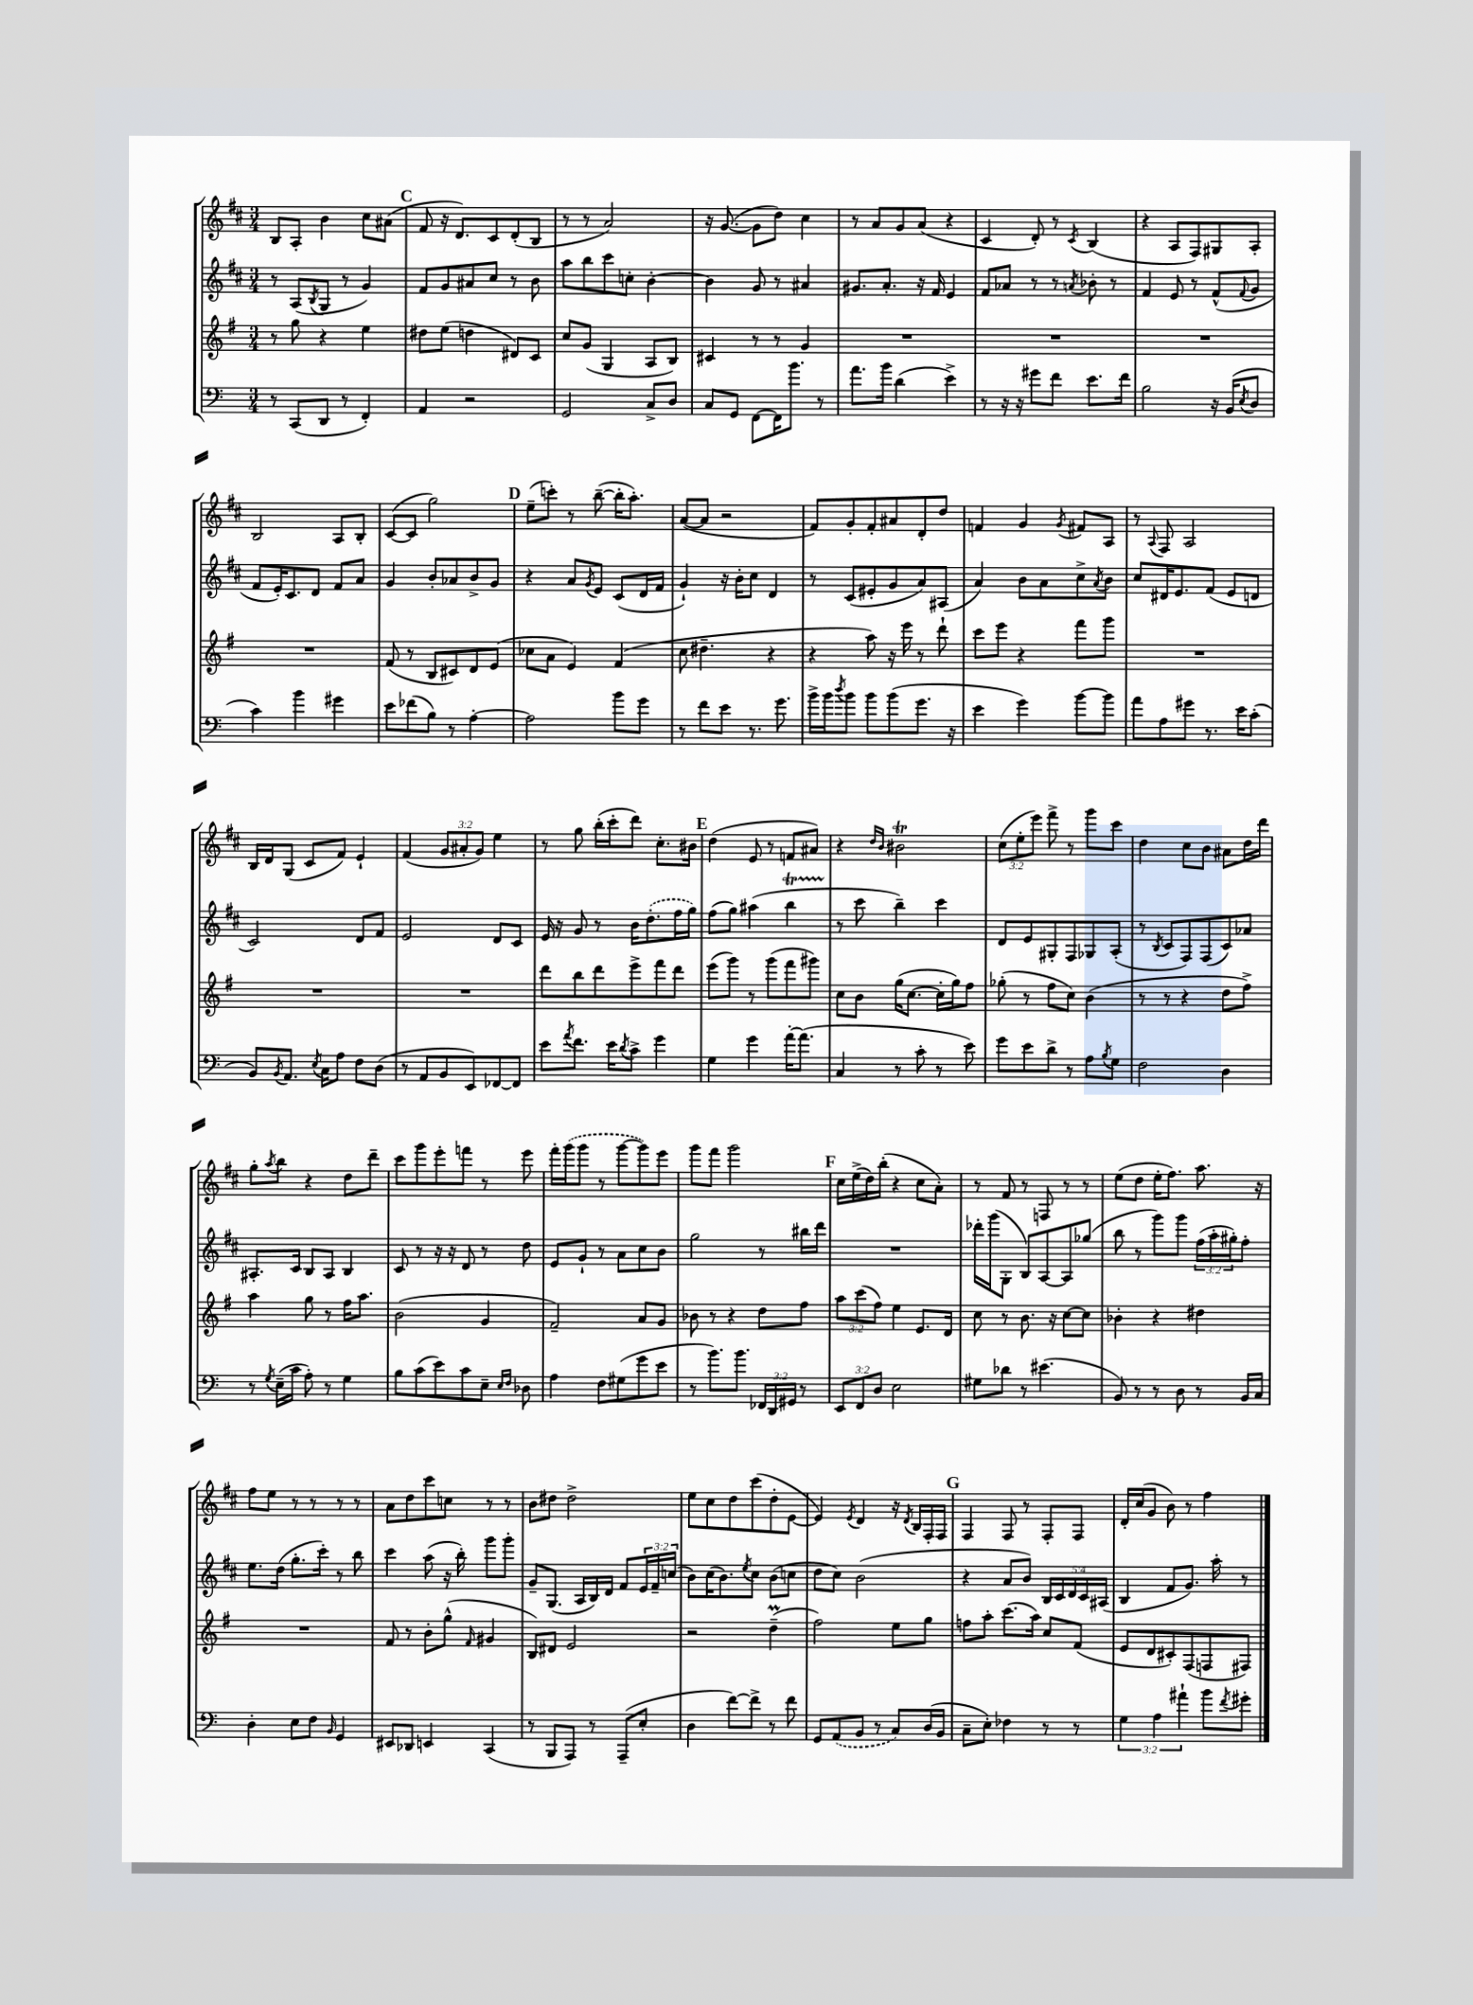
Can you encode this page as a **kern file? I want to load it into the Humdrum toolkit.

**kern	**kern	**kern	**kern
*part4	*part3	*part2	*part1
*staff4	*staff3	*staff2	*staff1
*clefF4	*clefG2	*clefG2	*clefG2
*k[]	*k[f#]	*k[f#c#]	*k[f#c#]
*M3/4	*M3/4	*M3/4	*M3/4
=20	=20	=20	=20
8r	8r	8r	8B/L
(8CC/L	8gg\	(8A/L	8A'/J
.	.	8qB/	.
8DD/J	4r	8G/J	4b\
8r	.	8r	.
4FF'/)	4ee\	4g/)	8cc#\L
.	.	.	(8a#X\J
!!LO:REH:place=s1:t=C
=21	=21	=21	=21
4AA/	8dd#X\L	8f#/L	8f#/
.	(8ee\J	8g/	16r
.	.	.	8.d/L)
2r	4ddn\	8a#X/	.
.	.	8cc#/J	8c#/
.	8d#X/L)	8r	(8d'/
.	8c/J	8b\	8B/J
=22	=22	=22	=22
2GG/	8cc/L	8aa\L	8r
.	(8g/J	8bb\	8r
.	4G/	8ccc#\	2a/)
.	.	8ccn'\J	.
8C^/L	8A/L	[4b'\	.
8D/J	8B/J)	.	.
=23	=23	=23	=23
8C/L	4c#X/	4b\]	16r
.	.	.	([8.g/
8GG/J	.	.	.
[8FF\L	8r	8g/	8g\L]
16FF\K]	8r	8r	8dd\J)
8.b\J	.	.	.
.	4g/	4a#X/	4cc#\
8r	.	.	.
=24	=24	=24	=24
8.a\L	2.r	8.g#X/L	8r
.	.	.	8a/L
16b\Jk	.	8.a'/J	.
(4d\	.	.	8g/
.	.	16r	(8a/J
.	.	16f#/	.
4e^\)	.	4e/	4r
=25	=25	=25	=25
8r	2.r	8f#/L	4c#/
16r	.	8a-X/J	.
16r	.	.	.
8g#X\L	.	8r	8d'/)
8f\J	.	8r	8r
.	.	8qan/	8qc#/
8.e\L	.	8b-X'\	(4B/
.	.	8r	.
16f\Jk	.	.	.
=26	=26	=26	=26
2B\	2.r	4f#/	4r
.	.	8e/	8A/L
.	.	8r	8F#/)
16r	.	(8f#^^/L	8G#X/
(16BB/KL	.	.	.
8qE/	.	8qqf#/	.
8D/J	.	8g/J	8A'/J
!!LO:LB:g=z
=27	=27	=27	=27
4c\)	2.r	8f#/L	2B/
.	.	16e'/K)	.
.	.	8.c#/	.
4b\	.	.	.
.	.	8d/J	.
4g#X\	.	8f#/L	8A/L
.	.	8a/J	8B'/J
=28	=28	=28	=28
8e\L	(8f#/	4g/	([8c#/L
(8f-X\	8r	.	8c#/J]
8B\J)	8B/L	8b'/L	2gg\)
8r	8c#X/)	8a-X/	.
[4A'\	8d/	8b^/	.
.	(8e/J	8g/J	.
!!LO:REH:place=s1:t=D
=29	=29	=29	=29
2A\]	8cc-X\L	4r	(8ee~\L
.	8a\J	.	8cccn'\J)
.	4e/)	8a/L	8r
.	.	8qg/	.
.	.	8e/J	([8bb~\
8b\L	(4f#/	(8c#/L	16bb'\KL]
.	.	.	8.aa'\J)
8g\J	.	16d/L	.
.	.	16f#/JJ	.
=30	=30	=30	=30
8r	8cc\	4g`/)	([8a/L
8f\L	4.dd#X~\	.	8a/J]
8e\J	.	16r	2r
.	.	16b'\KL	.
8.r	.	8cc#\J	.
.	4r	4d/	.
8.g\	.	.	.
=31	=31	=31	=31
16b^\LL	4r	8r	8f#/L)
16b\J	.	.	.
8qdd/	.	.	.
8b\J	.	(8c#/L	8g'/
8b\L	8aa\)	8e#X'/	8f#'/
(8b\	16r	8g/	8a#X/
.	16eee\	.	.
8.g\J	8r	8a/)	8d'/
.	8ddd`\	(8A#X/J	8dd/J
16r	.	.	.
=32	=32	=32	=32
4e\	8ccc\L	4a/)	4fn/
.	8eee\J	.	.
4g\)	4r	8b\L	4g/
.	.	8a\	.
.	.	.	8qg/
[8b\L	8fff#\L	8cc#^\	8f#X/L
.	.	8qa/	.
8b\J]	8ggg\J	8b\J	8A/J
=33	=33	=33	=33
8a\L	2.r	8cc#/L	8r
.	.	.	8qqA/
8A\	.	16d#X/K	8F#/
.	.	8.e/	.
8g#X\J	.	.	2A/
8.r	.	(8f#/J	.
.	.	8e/L	.
16e\KL	.	.	.
(8c'\J	.	8dn/J	.
!!LO:LB:g=z
=34	=34	=34	=34
8BB/L)	2.r	2c#/)	16B/LL
.	.	.	16d/J
8qBB/	.	.	.
8.AA/J	.	.	(8G/J
.	.	.	8c#/L
8qE/	.	.	.
16C\KL	.	.	.
8A\J	.	.	8f#/J)
8F\L	.	8d/L	4e`/
(8D\J	.	8f#/J	.
=35	=35	=35	=35
8r	2.r	2e/	(4f#/
8AA/L	.	.	.
8BB/	.	.	12g/L
.	.	.	12a#X'/
8EE/)	.	.	.
.	.	.	12g/J)
[8FF-X/	.	8d/L	4ee\
8FF-/J]	.	8c#/J	.
=36	=36	=36	=36
8e\L	8ddd\L	16e/	8r
.	.	16r	.
8qa/	.	.	.
8.f\J	8bb\	8g/	8gg\
.	8ddd\	8r	(16bb'\LL
16e\KL	.	.	16ccc#'\J
8qd/	.	.	.
8c^\J	8eee^\	16b\KL	8ddd\J)
.	.	(8.dd'\	.
4g\	8fff#\	.	8.cc#'\L
.	8ddd\J	16ff#\L	.
.	.	16gg\JJ)	16b#X\Jk
!!LO:REH:place=s1:t=E
=37	=37	=37	=37
4G\	(8eee\L	(8ff#\L	(4dd\
.	8ggg\J)	8gg\J)	.
4g\	8r	(4aa#X\	8e/
.	(8ggg\L	.	8r
[16a'\KL	8fff#\	4bbT\	8fn/L
(8.a\J]	.	.	.
.	8ggg#X\J)	.	8a#X/J)
=38	=38	=38	=38
4C/	8cc\L	8r	4r
.	8b\J	8ccc#\	.
.	.	.	16qqdd/LL
.	.	.	16qqb/JJ
8r	(16gg\KL	4bb~\)	2b#Xt\
.	[8.cc\J	.	.
8c'\	.	.	.
8r	16cc'\LL]	4ccc#\	.
.	16gg\J)	.	.
8e\)	8ff#\J	.	.
=39	=39	=39	=39
8g\L	(8gg-X'\	8d/L	(12cc#\L
.	.	.	12ee'\
8e\	8r	8e/	.
.	.	.	12eee\J)
8d^\J	8ff#\L	8G#X'/	8fff#^\
8r	8cc\J)	8F#/	8r
8A\L	(4b\	8G-X/	8ggg\L
8qB/	.	.	.
8G\J	.	(8A'/J	8ccc#\J
=40	=40	=40	=40
2F\	8r	8r	4dd\
.	.	8qB/	.
.	8r	8c#/L	.
.	4r	8F#/)	8cc#\L
.	.	(8F#/	8b\J
4D\	8dd\L	8c#/)	8a#X\L
.	8ff#^\J)	8a-X/J	16dd\L
.	.	.	16ddd\JJ
!!LO:LB:g=z
=41	=41	=41	=41
8r	4aa\	8.A#X'/L	8gg'\L
8qG/	.	.	8qaa/
(16E~\LL	.	.	8bb\J
16c\JJ	.	16c#/Jk	.
8A'\)	8gg\	8B/L	4r
8r	8r	8A#/J	.
4G\	16ff#\KL	4B/	8dd\L
.	8.aa\J	.	.
.	.	.	8ddd~\J
=42	=42	=42	=42
8B\L	(2b\	8c#/	8ccc#\L
(8c\	.	8r	8ggg\
8e\)	.	16r	8eee'\
.	.	16r	.
8c\	.	8d/	8fffn\J
8E~\J	4g/	8r	8r
16qqE/LL	.	.	.
16qqF/JJ	.	.	.
8D-X\	.	8dd\	8eee\
=43	=43	=43	=43
4A\	2f#~/)	8e/L	16fff#'\LL
.	.	.	(16ggg\J
.	.	8g`/J	8ggg\J
8F\L	.	8r	8r
(8G#X\	.	8a\L	[8ggg\L
8g\	8a/L	8cc#\	8ggg\])
8e\J	8g/J	8b\J	8eee\J
=44	=44	=44	=44
8r	8b-X\	2gg\	8ggg\L
8.b\L)	8r	.	8fff#\J
.	4r	.	2ggg\
8.b\J	.	.	.
24FF-X/LL	8dd\L	8r	.
24DD/	.	.	.
24GG#X/JJ	.	.	.
8r	8ff#\J	16bb#X\LL	.
.	.	16ddd\JJ	.
!!LO:REH:place=s1:t=F
=45	=45	=45	=45
12EE/L	12aa\L	2.r	16cc#\LL
.	.	.	(16ee^\
12FF/	(12ccc\	.	.
.	.	.	16dd\)
12D/J	12ff#\J)	.	.
.	.	.	(16bb'\JJ
2E\	4ee\	.	4r
.	8.e/L	.	8cc#\L
.	.	.	8a'\J)
.	16d/Jk	.	.
=46	=46	=46	=46
8G#X\L	8cc\	16ddd-X'\LL	8r
.	.	(16ggg\J	.
8d-X\J	8r	8G'\J	8f#/
8r	8.b\	8B/L)	8r
(4.e#X\	.	[8A/	8Fn/
.	16r	.	.
.	[8cc\L	8A/]	8r
.	8cc\J]	(8gg-X/J	8r
=47	=47	=47	=47
8BB/)	4b-X'\	8bb\	(8ee\L
8r	.	8r	8dd\J
8r	4r	8ggg\L)	16ee'\KL
.	.	.	8.ff#\J)
8D\	.	8ggg\J	.
8r	4dd#X\	(24ff#\LL	8.aa\
.	.	24aa'\	.
.	.	24gg#X'\J)	.
16BB/LL	.	8ff#'\J	.
16C/JJ	.	.	16r
!!LO:LB:g=z
=48	=48	=48	=48
4D'\	2.r	8.ee\L	8ff#\L
.	.	.	8ee\J
.	.	(16dd\Jk	.
8E\L	.	8.gg'\L	8r
8F\J	.	.	8r
.	.	16ccc#'\Jk)	.
16qqBB/	.	.	.
4GG/	.	8r	8r
.	.	8bb\	8r
=49	=49	=49	=49
8EE#X/L	8f#/	4ccc#\	8a\L
8DD-X/J	8r	.	8dd\
4EEn/	8b'\L	(8aa\	8ccc#\
.	(8gg^^\J	16r	8ccn\J
.	.	16bb'\)	.
.	16qqf#/	.	.
(4CC/	4g#X/	8ggg\L	8r
.	.	8ggg'\J	8r
=50	=50	=50	=50
8r	8B/L)	8g~/L	8b\L
8BBB/L	8d#X/J	(8.G/J	8dd#X\J
8AAA/J)	2e/	.	2dd#^\
.	.	16A/LL	.
8r	.	16B/)	.
.	.	16d/JJ	.
(8AAA~/L	.	8f#/L	.
8E'/J	.	24e/L	.
.	.	24f#~/	.
.	.	(24ccn/JJ	.
=51	=51	=51	=51
4D\	2r	8b\L)	8ee\L
.	.	(16cc#\K	8cc#\
.	.	8.b\)	.
[8f\L)	.	.	8dd\
.	.	8qee/	.
8f^\J]	.	8cc#\J	(8ccc#\
8r	(4ddM~\	(8b\L	8dd'\
8f\	.	8ccn\J	[8e\J
=52	=52	=52	=52
8GG/L	2ff#\)	8dd\L	4e/])
(8AA/	.	8cc#\J)	.
.	.	.	8qe/
8BB/J	.	(2b\	4d/
8r	.	.	.
8C/L)	8ee\L	.	16r
.	.	.	8qd/
.	.	.	16B/LL
(16D/L	8gg\J	.	16F#'/
16BB/JJ	.	.	16F#/JJ
!!LO:REH:place=s1:t=G
=53	=53	=53	=53
8C~\L	8ffn\L	4r	4F#/
8E'\J)	8aa'\J	.	.
4F-X\	(8.ccc\L	8a/L	8F#/
.	.	8b/J)	8r
.	16aa\Jk)	.	.
8r	8cc/L	20B/LL	8F#'/L
.	.	20c#/	.
.	.	20d/	.
8r	(8f#/J	.	8F#/J
.	.	20c#/	.
.	.	(20A#X/JJ	.
=54	=54	=54	=54
6G\	8e/L	4B/	16d'/LL
.	.	.	(16cc#/J
.	8d/	.	8g/J
6A\	.	.	.
.	8c#X'/)	8f#/L	8b\)
6a#X`\	.	.	.
.	(8F#/	8.g/J)	8r
8b\L	8Fn/	.	4ff#\
.	.	16aa'\	.
8qf/	.	.	.
8g#X'\J	8F#X/J)	8r	.
==	==	==	==
*-	*-	*-	*-
